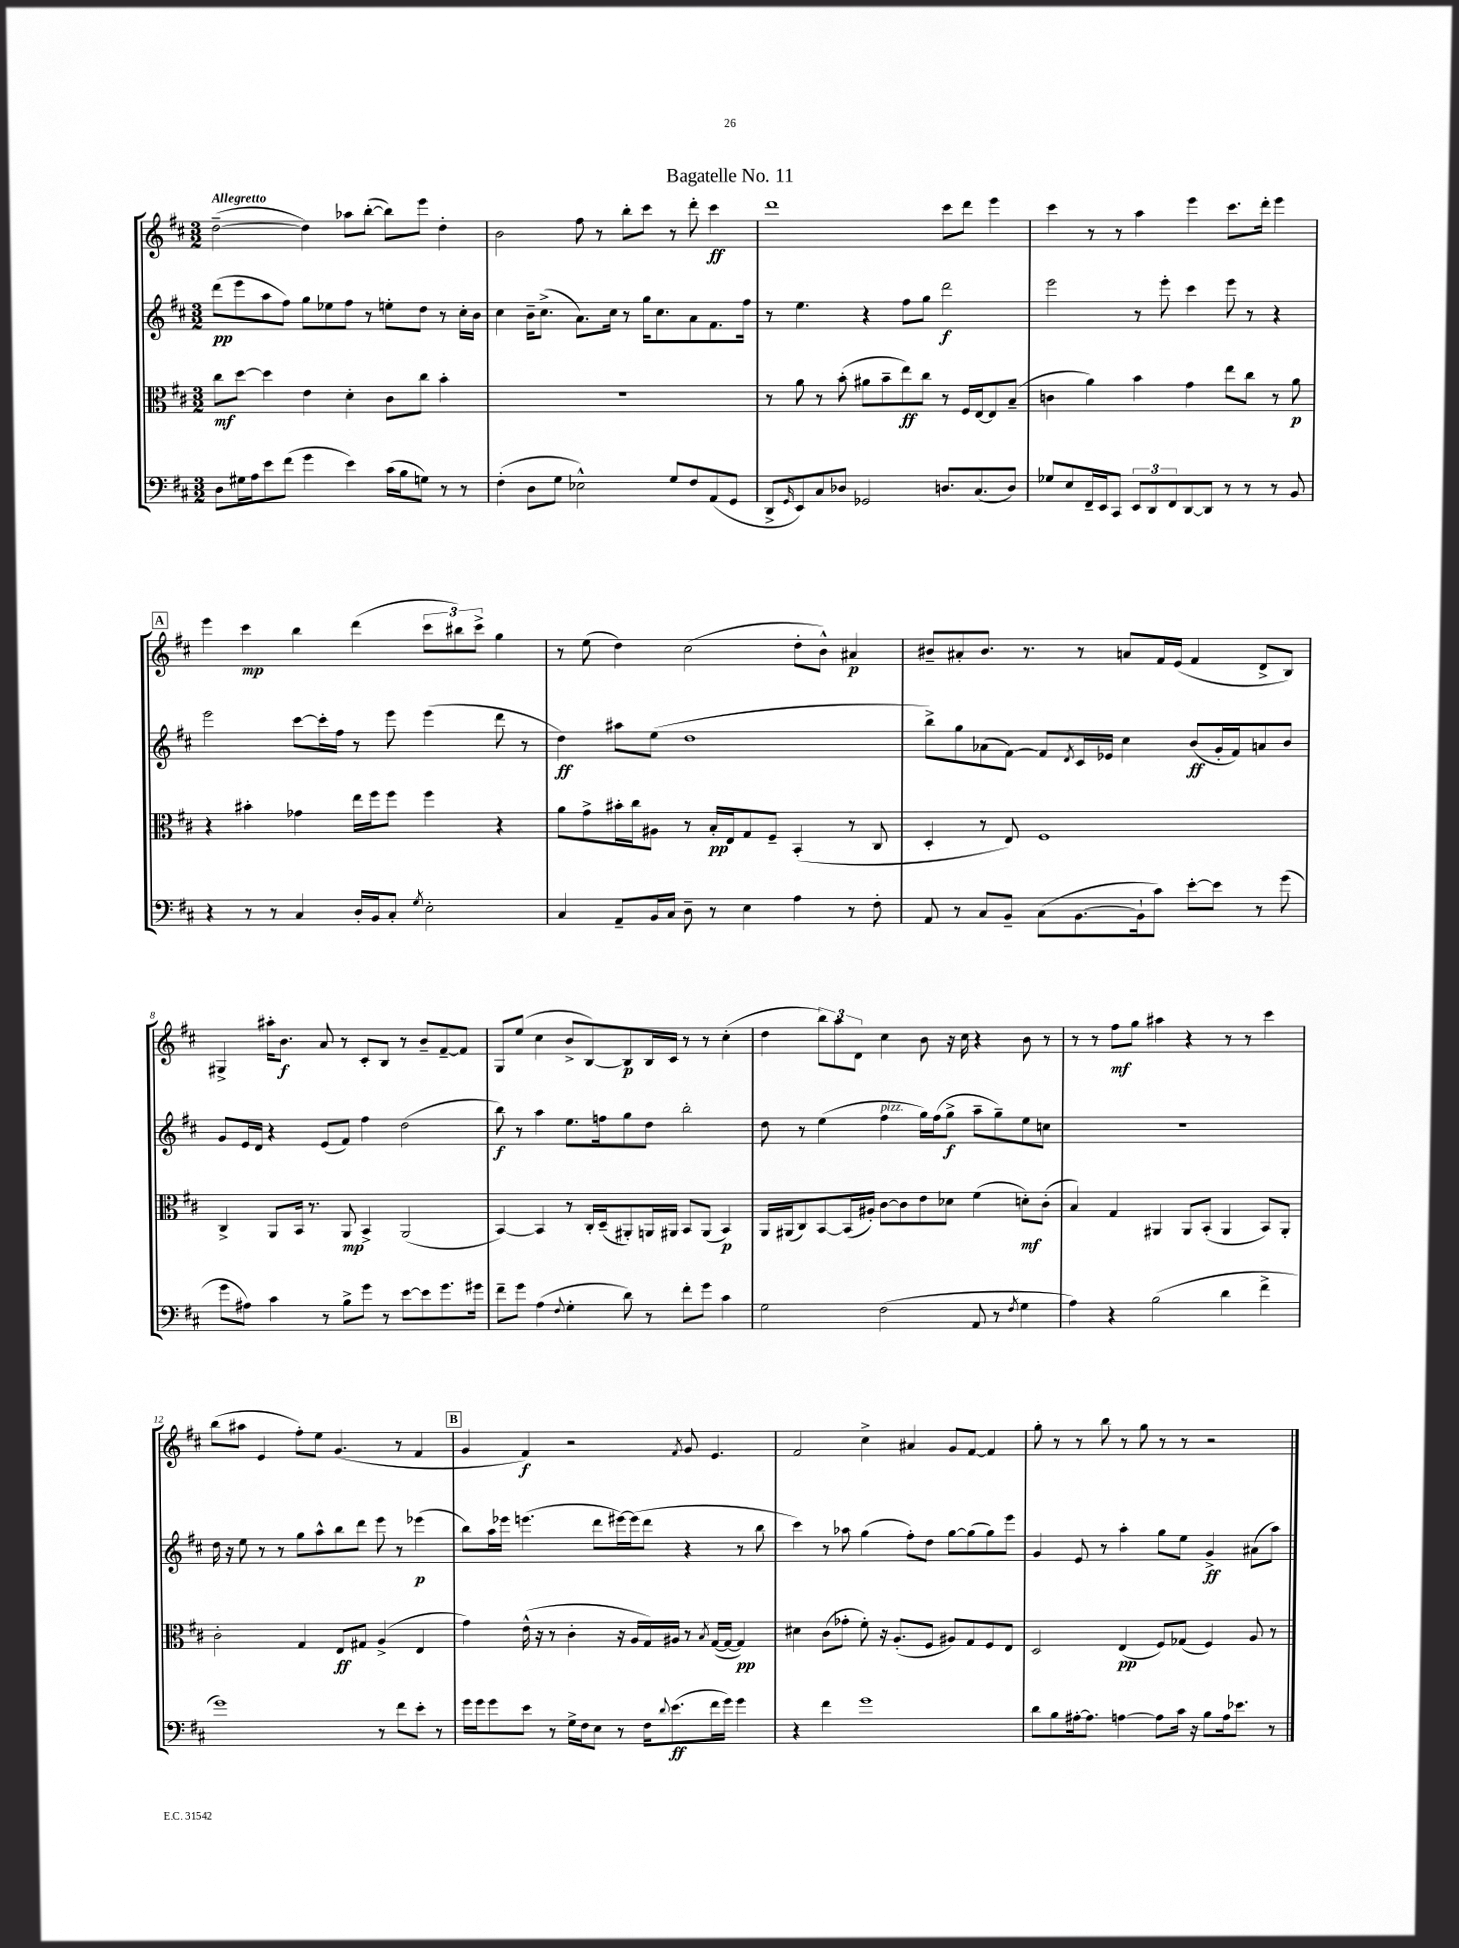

**kern	**dynam	**kern	**dynam	**kern	**dynam	**kern	**dynam
*part4	*part4	*part3	*part3	*part2	*part2	*part1	*part1
*staff4	*staff4	*staff3	*staff3	*staff2	*staff2	*staff1	*staff1
*clefF4	*	*clefC3	*	*clefG2	*	*clefG2	*
*k[f#c#]	*	*k[f#c#]	*	*k[f#c#]	*	*k[f#c#]	*
*M3/2	*	*M3/2	*	*M3/2	*	*M3/2	*
=1	=1	=1	=1	=1	=1	=1	=1
!	!	!	!	!	!	!LO:TX:a:B:t=Allegretto	!
8D\L	.	8cc#\L	mf	(8ddd\L	pp	([2dd~\	.
16G#X\L	.	[8dd\J	.	8eee\	.	.	.
16A\J	.	.	.	.	.	.	.
8e\	.	4dd\]	.	8aa\	.	.	.
(8f#\J	.	.	.	8ff#\J)	.	.	.
4g\	.	4e\	.	8gg\L	.	4dd\])	.
.	.	.	.	8ee-X\	.	.	.
4e\)	.	4d'\	.	8ff#\J	.	8aa-X\L	.
.	.	.	.	8r	.	([8bb'\J	.
(16c#\LL	.	8c#\L	.	8een'\L	.	8bb\L])	.
16B\J	.	.	.	.	.	.	.
8Gn\J)	.	8cc#\J	.	8dd\J	.	8eee\J	.
8r	.	4b'\	.	8r	.	4dd'\	.
8r	.	.	.	16cc#'\LL	.	.	.
.	.	.	.	16b\JJ	.	.	.
=2	=2	=2	=2	=2	=2	=2	=2
(4F#'\	.	1.r	.	4cc#\	.	2b\	.
8D\L	.	.	.	16b~\KL	.	.	.
.	.	.	.	(8.cc#^\J	.	.	.
8G\J	.	.	.	.	.	.	.
2E-X^^\)	.	.	.	8.a\L)	.	8ff#\	.
.	.	.	.	.	.	8r	.
.	.	.	.	16cc#\Jk	.	.	.
.	.	.	.	8r	.	8bb'\L	.
.	.	.	.	16gg\KL	.	8ccc#\J	.
.	.	.	.	8.cc#\	.	.	.
8G/L	.	.	.	.	.	8r	.
8F#/	.	.	.	8a\	.	8ddd'\	.
(8AA/	.	.	.	8.f#\	.	4ccc#\	ff
8GG/J	.	.	.	.	.	.	.
.	.	.	.	16ff#\Jk	.	.	.
=3	=3	=3	=3	=3	=3	=3	=3
8DD^/L	.	8r	.	8r	.	1ddd	.
16qqGG/	.	.	.	.	.	.	.
8EE/)	.	8a\	.	4.ee\	.	.	.
8C#/	.	8r	.	.	.	.	.
8D-X/J	.	(8b'\	.	.	.	.	.
2GG-X/	.	8a#X\L	.	4r	.	.	.
.	.	8b~\	.	.	.	.	.
.	.	8ee\)	ff	8ff#\L	.	.	.
.	.	8cc#\J	.	8gg\J	.	.	.
8.Dn/L	.	8r	.	2ddd\	f	8ccc#\L	.
.	.	16F#/LL	.	.	.	8ddd\J	.
(8.C#/	.	[16E/J	.	.	.	.	.
.	.	8E/]	.	.	.	4eee\	.
8D/J)	.	(8B~/J	.	.	.	.	.
=4	=4	=4	=4	=4	=4	=4	=4
8G-X/L	.	4cn\	.	2eee\	.	4ccc#\	.
8E/	.	.	.	.	.	.	.
16FF#~/L	.	4a\)	.	.	.	8r	.
16EE/J	.	.	.	.	.	.	.
8CC#/J	.	.	.	.	.	8r	.
12EE/L	.	4b\	.	8r	.	4aa\	.
12DD/	.	.	.	.	.	.	.
.	.	.	.	8eee'\	.	.	.
12FF#/	.	.	.	.	.	.	.
[8DD/	.	4g\	.	4ccc#\	.	4eee\	.
8DD/J]	.	.	.	.	.	.	.
8r	.	8ee\L	.	8eee\	.	8.ccc#\L	.
8r	.	8cc#\J	.	8r	.	.	.
.	.	.	.	.	.	16ddd'\Jk	.
8r	.	8r	.	4r	.	4eee\	.
8BB/	.	8a\	p	.	.	.	.
!!LO:LB:g=z
!!LO:REH:place=s1:t=A
=5	=5	=5	=5	=5	=5	=5	=5
4r	.	4r	.	2eee\	.	4eee\	.
8r	.	4b#X'\	.	.	.	4ccc#\	mp
8r	.	.	.	.	.	.	.
4C#/	.	4g-X\	.	[8ccc#\L	.	4bb\	.
.	.	.	.	16ccc#'\L]	.	.	.
.	.	.	.	16ff#\JJ	.	.	.
16D'/LL	.	16ee\LL	.	8r	.	(4ddd\	.
16BB/J	.	16ff#\J	.	.	.	.	.
8C#'/J	.	8ff#\J	.	8eee\	.	.	.
8qG/	.	.	.	.	.	.	.
2E'\	.	4ff#\	.	(4eee\	.	12ccc#\L	.
.	.	.	.	.	.	12bb#X\)	.
.	.	.	.	.	.	12ccc#^\J	.
.	.	4r	.	8ddd\	.	4gg\	.
.	.	.	.	8r	.	.	.
=6	=6	=6	=6	=6	=6	=6	=6
4C#/	.	8a\L	.	4dd\)	ff	8r	.
.	.	8g^\	.	.	.	(8ee\	.
8AA~/L	.	16b#X'\L	.	8aa#X\L	.	4dd\)	.
.	.	16cc#\J	.	.	.	.	.
16BB/L	.	8A#X\J	.	(8ee\J	.	.	.
16C#/JJ	.	.	.	.	.	.	.
8D~\	.	8r	.	1dd	.	(2cc#\	.
8r	.	16B'/LL	pp	.	.	.	.
.	.	16E/J	.	.	.	.	.
4E\	.	8G/	.	.	.	.	.
.	.	8F#~/J	.	.	.	.	.
4A\	.	(4BB'/	.	.	.	8dd'\L	.
.	.	.	.	.	.	8b^^\J)	.
8r	.	8r	.	.	.	4a#X/	p
8F#'\	.	8C#/	.	.	.	.	.
=7	=7	=7	=7	=7	=7	=7	=7
8AA/	.	4D'/	.	8bb^\L)	.	8b#X~/L	.
8r	.	.	.	8gg\	.	8a#X'/	.
8C#/L	.	8r	.	(8a-X\	.	8.b#/J	.
8BB~/J	.	8E/)	.	[8f#\J)	.	.	.
.	.	.	.	.	.	8.r	.
(8C#\L	.	1F#	.	8f#/L]	.	.	.
.	.	.	.	8qd/	.	.	.
[8.BB\	.	.	.	16c#/L	.	8r	.
.	.	.	.	16e-X/JJ	.	.	.
.	.	.	.	4cc#\	.	8an/L	.
16BB`\k]	.	.	.	.	.	.	.
8c#\J)	.	.	.	.	.	16f#/L	.
.	.	.	.	.	.	(16e/JJ	.
[8e'\L	.	.	.	(8b/L	ff	4f#/	.
8e\J]	.	.	.	16g'/L	.	.	.
.	.	.	.	16f#/J)	.	.	.
8r	.	.	.	8an/	.	8d^/L	.
(8g\	.	.	.	8b/J	.	8B/J)	.
!!LO:LB:g=z
=8	=8	=8	=8	=8	=8	=8	=8
8g\L	.	4C#^/	.	8g/L	.	4G#X^/	.
8A#X\J)	.	.	.	16e/L	.	.	.
.	.	.	.	16d/JJ	.	.	.
4c#\	.	8AA/L	.	4r	.	16aa#X'\KL	.
.	.	.	.	.	.	8.b\J	f
.	.	16BB/Jk	.	.	.	.	.
.	.	8.r	.	.	.	.	.
8r	.	.	.	(8e/L	.	8a/	.
8B^\L	.	8AA/	mp	8f#/J)	.	8r	.
8g\J	.	4BB^/	.	4ff#\	.	8c#'/L	.
8r	.	.	.	.	.	8B/J	.
[8e\L	.	(2AA/	.	(2dd\	.	8r	.
8e\]	.	.	.	.	.	8b~/L	.
8.g\	.	.	.	.	.	[8f#~/	.
.	.	.	.	.	.	8f#/J]	.
16g#X\Jk	.	.	.	.	.	.	.
=9	=9	=9	=9	=9	=9	=9	=9
8f#~\L	.	[4BB/)	.	8bb\)	f	8G/L	.
8g\J	.	.	.	8r	.	(8ee/J	.
(4A\	.	4BB/]	.	4aa\	.	4cc#\	.
8qqF#/	.	.	.	.	.	.	.
4G'\	.	8r	.	8.ee\L	.	8b^/L	.
.	.	16C#'/LL	.	.	.	[8B/)	.
.	.	(16D~/J	.	16ffn\k	.	.	.
8d\)	.	8AA#X'/)	.	8gg\	.	8B/]	p
8r	.	16AAn/L	.	8dd\J	.	16B/L	.
.	.	16AA#X/JJ	.	.	.	16c#/JJ	.
8f#'\L	.	8BB/L	.	2bb'\	.	8r	.
8g\J	.	(8AA#/J	.	.	.	8r	.
4c#\	.	4BB/)	p	.	.	(4cc#'\	.
=10	=10	=10	=10	=10	=10	=10	=10
2G\	.	16AA/LL	.	8dd\	.	4dd\	.
.	.	(16AA#X/J	.	.	.	.	.
.	.	8C#/)	.	8r	.	.	.
.	.	[8BB/	.	(4ee\	.	12bb\L)	.
.	.	.	.	.	.	12aa\	.
.	.	(16BB/L]	.	.	.	.	.
.	.	.	.	.	.	12d\J	.
.	.	16A#X'/JJ)	.	.	.	.	.
!	!	!	!	!LO:TX:a:i:t=pizz.	!	!	!
(2F#\	.	[8c#\L	.	4ff#\	.	4cc#\	.
.	.	8c#\]	.	.	.	.	.
.	.	8e\	.	16gg\LL)	.	8b\	.
.	.	.	.	(16ff#\J	.	.	.
.	.	8d-X\J	.	8gg^\J	f	16r	.
.	.	.	.	.	.	16cc#\	.
8AA/	.	(4f#\	.	8aa~\L	.	4r	.
8r	.	.	.	8gg~\)	.	.	.
8qF#/	.	.	.	.	.	.	.
4G\	.	8dn'\L)	mf	8ee\	.	8b\	.
.	.	(8c#'\J	.	8ccn\J	.	8r	.
=11	=11	=11	=11	=11	=11	=11	=11
4A\)	.	4B/)	.	1.r	.	8r	.
.	.	.	.	.	.	8r	.
4r	.	4G/	.	.	.	8ff#\L	mf
.	.	.	.	.	.	8gg\J	.
(2B\	.	4AA#X/	.	.	.	4aa#X\	.
.	.	8AA#/L	.	.	.	4r	.
.	.	(8BB'/J	.	.	.	.	.
4d\	.	4AA#/	.	.	.	8r	.
.	.	.	.	.	.	8r	.
4f#^\	.	8BB/L)	.	.	.	4ccc#\	.
.	.	8AA#'/J	.	.	.	.	.
!!LO:LB:g=z
=12	=12	=12	=12	=12	=12	=12	=12
1g)	.	2c#'\	.	16dd\	.	(8bb\L	.
.	.	.	.	16r	.	.	.
.	.	.	.	8ee\	.	8aa#X\J	.
.	.	.	.	8r	.	4e/	.
.	.	.	.	8r	.	.	.
.	.	4G/	.	8gg\L	.	8ff#'\L)	.
.	.	.	.	8aa^^\	.	8ee\J	.
.	.	8E/L	ff	8bb\	.	(4.g/	.
.	.	8G#X/J	.	8ddd\J	.	.	.
8r	.	(4A^/	.	8eee\	.	.	.
8f#\L	.	.	.	8r	.	8r	.
8e'\J	.	4E/	.	(4eee-X\	p	4f#/	.
8r	.	.	.	.	.	.	.
!!LO:REH:place=s1:t=B
=13	=13	=13	=13	=13	=13	=13	=13
16g\LL	.	4g\)	.	8bb\L)	.	4g/	.
16g\J	.	.	.	.	.	.	.
8g\	.	.	.	16aa\L	.	.	.
.	.	.	.	16eee-X\JJ	.	.	.
8e\J	.	(16e^^\	.	(4.eeen\	.	4f#/)	f
.	.	16r	.	.	.	.	.
8r	.	8r	.	.	.	.	.
16G^\LL	.	4c#'\	.	.	.	2r	.
16F#\J	.	.	.	.	.	.	.
8E\J	.	.	.	8ddd\L	.	.	.
8r	.	16r	.	[16eee#X\L)	.	.	.
.	.	16A/LL	.	(16eee#\J]	.	.	.
16F#\KL	.	16G/)	.	8ddd\J	.	.	.
8qqd/	.	.	.	.	.	.	.
(8.e\	ff	16A#X/JJ	.	.	.	.	.
.	.	.	.	.	.	8qf#/	.
.	.	8r	.	4r	.	8g/	.
.	.	8qB/	.	.	.	.	.
16f#\L	.	([16G/LL	.	.	.	4.e/	.
16g\JJ)	.	16G/JJ_	.	.	.	.	.
4g\	.	4G/])	pp	8r	.	.	.
.	.	.	.	8bb\	.	.	.
=14	=14	=14	=14	=14	=14	=14	=14
4r	.	4d#X\	.	4ccc#\)	.	2f#/	.
4f#\	.	(8c#\L	.	8r	.	.	.
.	.	8g-X'\J	.	8aa-X\	.	.	.
1g	.	8f#'\)	.	(4gg\	.	4cc#^\	.
.	.	16r	.	.	.	.	.
.	.	(8.A'/L	.	.	.	.	.
.	.	.	.	8ff#'\L)	.	4a#X/	.
.	.	8F#/J	.	8dd\J	.	.	.
.	.	8A#X/L)	.	[8gg\L	.	8g/L	.
.	.	8G/	.	(8gg\]	.	[8f#/J	.
.	.	8F#/	.	8gg\)	.	4f#/]	.
.	.	8E/J	.	8eee\J	.	.	.
=15	=15	=15	=15	=15	=15	=15	=15
8d\L	.	2D/	.	4g/	.	8gg'\	.
8B\	.	.	.	.	.	8r	.
[16A#X'\k	.	.	.	8e/	.	8r	.
8.A#\J]	.	.	.	.	.	.	.
.	.	.	.	8r	.	8bb\	.
[4An\	.	(4E/	pp	4aa'\	.	8r	.
.	.	.	.	.	.	8gg\	.
8A\L]	.	8F#/L)	.	8gg\L	.	8r	.
16c#\Jk	.	(8G-X/J	.	8ee\J	.	8r	.
16r	.	.	.	.	.	.	.
8B\L	.	4F#/)	.	4g^/	ff	2r	.
16A\k	.	.	.	.	.	.	.
8.e-X\J	.	.	.	.	.	.	.
.	.	8A/	.	(8a#X\L	.	.	.
8r	.	8r	.	8aa\J)	.	.	.
==	==	==	==	==	==	==	==
*-	*-	*-	*-	*-	*-	*-	*-
